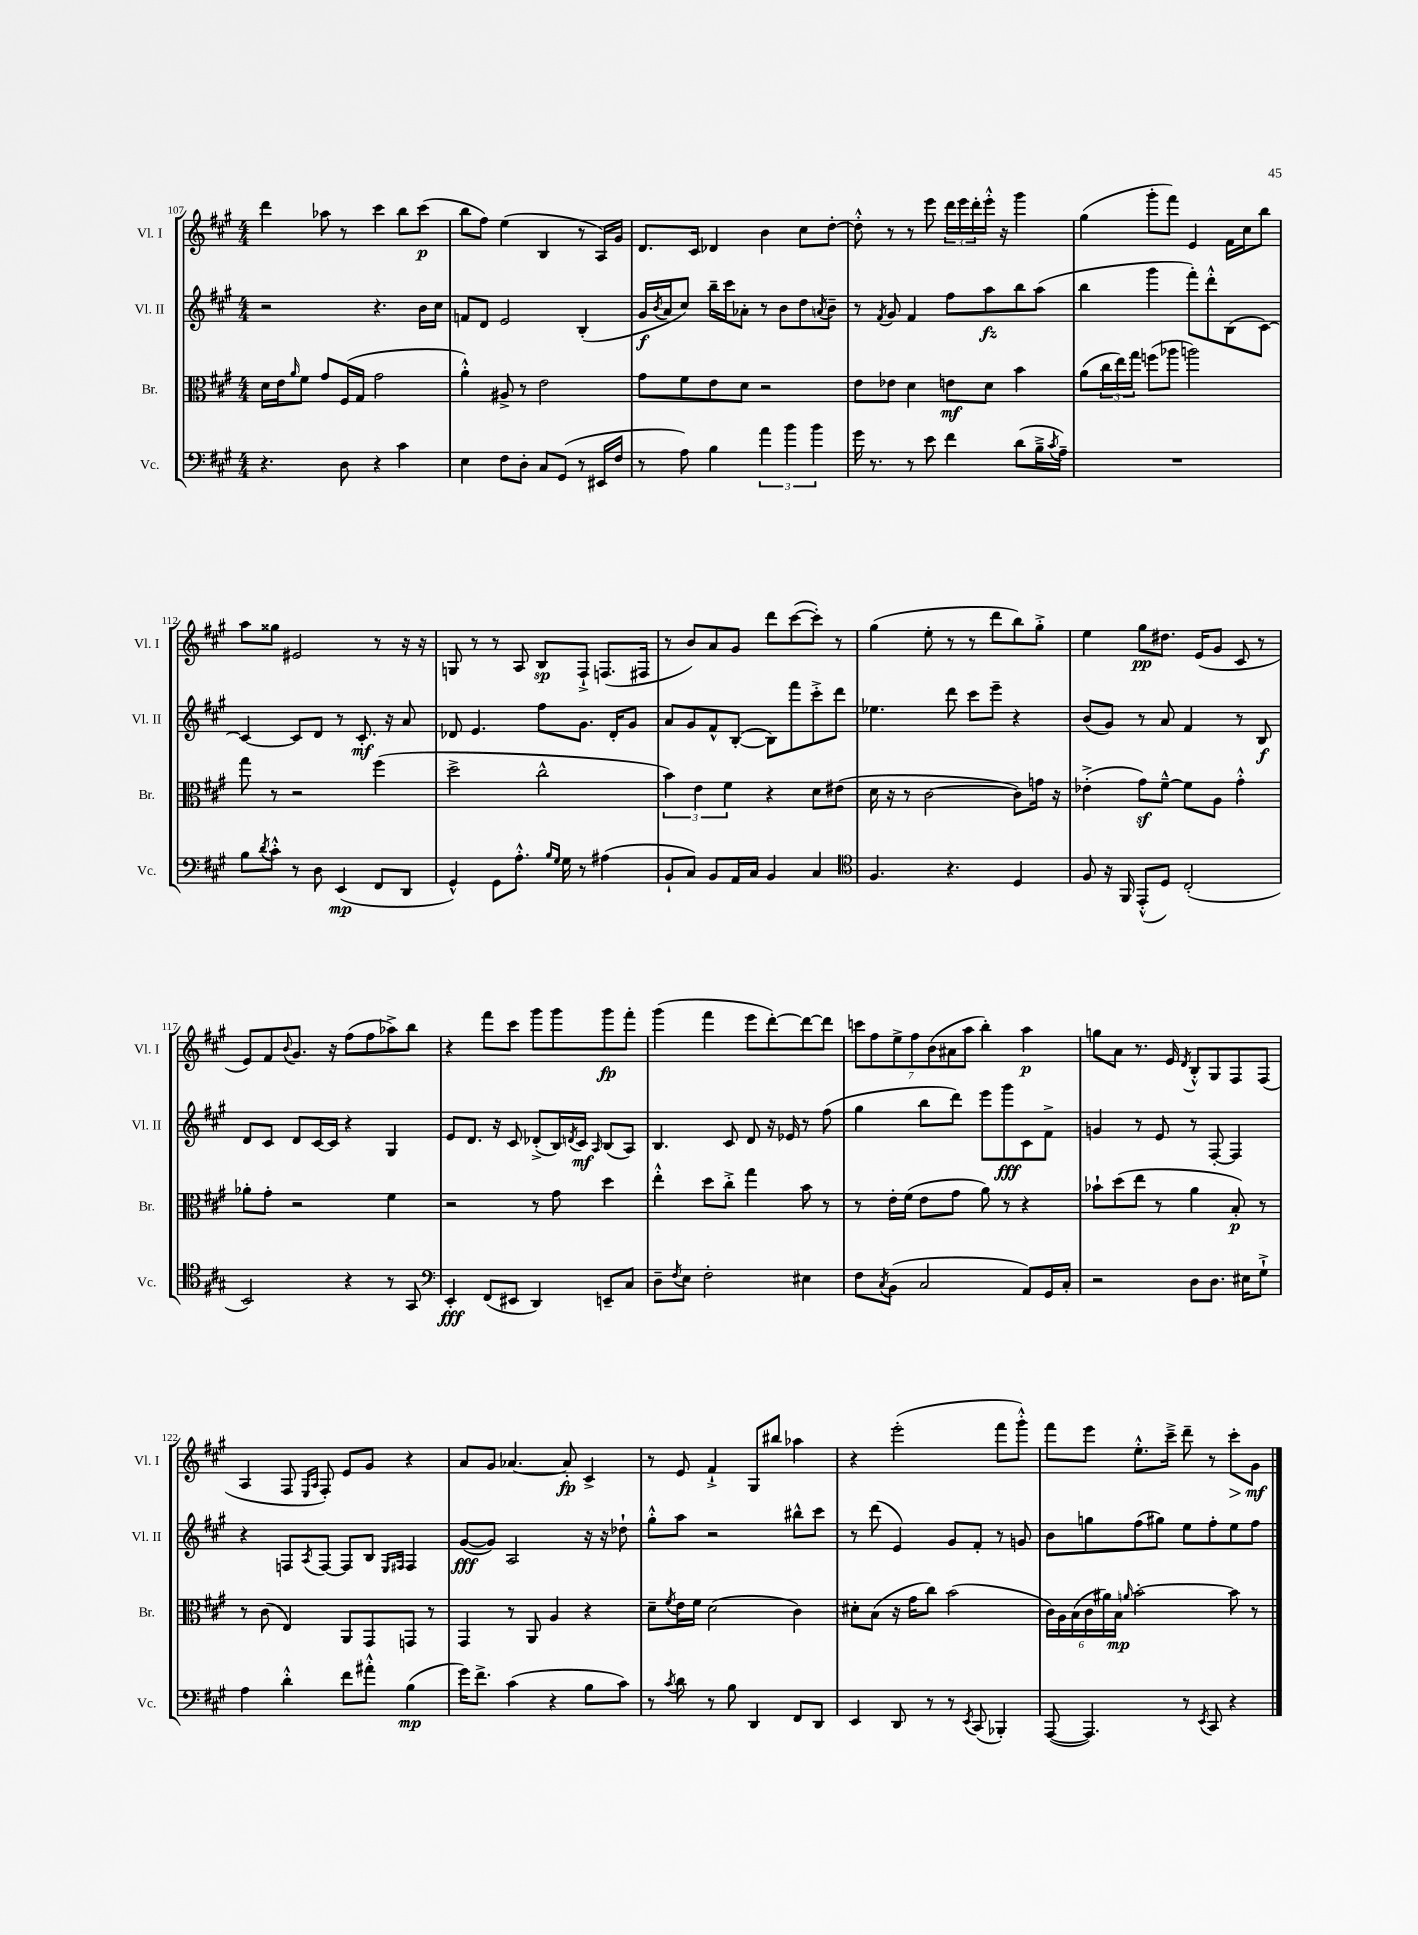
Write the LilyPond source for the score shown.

<<
\new StaffGroup <<
\new Staff = "s0" \with { instrumentName = "Vl. I" shortInstrumentName = "Vl. I" } {
    \clef treble \key a \major \numericTimeSignature \time 4/4
    d'''4 aes''8 r8 cis'''4 b''8 cis'''8\p( |
    b''8 fis''8) e''4( b4 r8 a16) gis'16 |
    d'8. cis'16 des'4 b'4 cis''8 d''8~-. |
    d''8-.-^ r8 r8 e'''8 \tuplet 3/2 { d'''16 e'''16 d'''16-. } e'''16-.-^ r16 gis'''4 |
    gis''4( gis'''8-. fis'''8) e'4 fis'16 cis''16 b''8 |
    a''8 gisis''8 eis'2 r8 r16 r16 |
    g8 r8 r8 a8 b8\sp fis8-!-> f8.( fis16 |
    r8 b'8) a'8 gis'8 d'''8 cis'''8~( cis'''8-.) r8 |
    gis''4( e''8-. r8 r8 d'''8 b''8) gis''8-.-> |
    e''4 gis''8\pp dis''8. e'16( gis'8 cis'8 r8 |
    e'8) fis'8 \appoggiatura { b'8 } gis'8. r16 fis''8( fis''8 aes''8->) b''8 |
    r4 fis'''8 cis'''8 gis'''8 gis'''8 gis'''8\fp fis'''8-. |
    gis'''4( fis'''4 e'''8 d'''8~-.) d'''8~ d'''8 |
    \tuplet 7/4 { c'''8 fis''8 e''8-> fis''8 b'8( ais'8 a''8 } b''4-.) a''4\p |
    g''8 a'8 r8. e'16 \acciaccatura { d'8 } b8-.-^ gis8 fis8 fis8( |
    a4 fis8 \grace { e16 a16 } fis8-.) e'8 gis'8 r4 |
    a'8 gis'8 aes'4.~ aes'8-.\fp cis'4-> |
    r8 e'8 fis'4-!-> gis8 bis''8 aes''4 |
    r4 e'''2-.( fis'''8 gis'''8-.-^) |
    fis'''8 e'''8 e''8.-.-^ cis'''16---> d'''8-- r8 cis'''8-.\> gis'8\mf\! \bar "|." |
}
\new Staff = "s1" \with { instrumentName = "Vl. II" shortInstrumentName = "Vl. II" } {
    \clef treble \key a \major \numericTimeSignature \time 4/4
    r2 r4. b'16 cis''16 |
    f'8 d'8 e'2 b4-.( |
    gis'16\f \acciaccatura { b'8 } a'16 cis''8) b''16-- cis'''16 aes'8-. r8 b'8 d''8 \acciaccatura { a'8 } b'8-- |
    r8 \acciaccatura { fis'8 } gis'8 fis'4 fis''8 a''8\fz b''8 a''8( |
    b''4 gis'''4 fis'''8-.) d'''8-.-^ b8( cis'8~) |
    cis'4~ cis'8 d'8 r8 cis'8.-.\mf r16 a'8 |
    des'8 e'4. fis''8 gis'8. des'16-. gis'8 |
    a'8 gis'8 fis'8-^ b8~-.( b8) fis'''8 cis'''8-.-> d'''8 |
    ees''4. d'''8 cis'''8 e'''8-- r4 |
    b'8( gis'8) r8 a'8 fis'4 r8 b8\f |
    d'8 cis'8 d'8 cis'16~ cis'16 r4 gis4 |
    e'8 d'8. r16 cis'8 des'8-.->( b16) \acciaccatura { d'8 } cis'16\mf \grace { a16 } b8( a8) |
    b4. cis'8 d'8 r16 ees'16 r8 fis''8( |
    gis''4 b''8 d'''8) e'''8 gis'''8\fff cis'8 fis'8-> |
    g'4 r8 e'8 r8 fis8~-. fis4 |
    r4 f8 \acciaccatura { a8 } f8~ f8 b8 \grace { e16 fis16 } fis4 |
    gis'8~\fff( gis'8) a2 r16 r16 des''8-! |
    gis''8-.-^ a''8 r2 bis''8-^ cis'''8 |
    r8 d'''8( e'4) gis'8 fis'8-. r8 g'8 |
    b'8 g''8 fis''8( gis''8) e''8 fis''8-. e''8 fis''8 \bar "|." |
}
\new Staff = "s2" \with { instrumentName = "Br." shortInstrumentName = "Br." } {
    \clef alto \key a \major \numericTimeSignature \time 4/4
    d'16 e'16 \grace { a'16 } fis'8 gis'8 fis16( gis16 gis'2 |
    a'4-.-^) ais8-> r8 e'2 |
    gis'8 fis'8 e'8 d'8 r2 |
    e'8 ees'8 d'4 e'8\mf d'8 b'4 |
    a'8( \tuplet 3/2 { cis''16 e''16) gis''16 } f''8( aes''8 a''2) |
    gis''8 r8 r2 fis''4( |
    d''2-> cis''2-^ |
    \tuplet 3/2 { b'4) e'4 fis'4 } r4 d'8 eis'8( |
    d'16 r16 r8 cis'2~ cis'8) g'16 r16 |
    ees'4-.->( gis'8\sf) fis'8~---^ fis'8 a8 gis'4-.-^ |
    aes'8-. gis'8-. r2 fis'4 |
    r2 r8 gis'8 d''4 |
    e''4-.-^ d''8 cis''8-.-> gis''4 b'8 r8 |
    r8 e'16-. fis'16( e'8 gis'8 a'8) r8 r4 |
    bes'8-! d''8( e''8 r8 a'4 b8-.\p) r8 |
    r8 cis'8( e4) a,8 gis,8 g,8 r8 |
    gis,4 r8 a,8 a4 r4 |
    d'8-- \acciaccatura { fis'8 } e'16 fis'16 d'2( cis'4) |
    dis'8-. b8( r16 gis'16 cis''8) b'2( |
    \tuplet 6/4 { cis'16) a16 b16( cis'16 ais'16) b16\mp } \grace { a'16 } b'2~-. b'8 r8 \bar "|." |
}
\new Staff = "s3" \with { instrumentName = "Vc." shortInstrumentName = "Vc." } {
    \clef bass \key a \major \numericTimeSignature \time 4/4
    r4. d8 r4 cis'4 |
    e4 fis8 d8-. cis8 gis,8( r8 eis,16 fis16 |
    r8 a8) b4 \tuplet 3/2 { a'4 b'4 b'4 } |
    gis'16 r8. r8 e'8 fis'4 d'8( b16---> \acciaccatura { cis'8 } a16--) |
    R1 |
    b8 \acciaccatura { d'8 } cis'8-.-^ r8 d8 e,4\mp( fis,8 d,8 |
    gis,4-^) gis,8 a8.-.-^ \grace { b16 gis16 } gis16 r8 ais4( |
    b,8-! cis8) b,8 a,16 cis16 b,4 cis4 |
    \clef tenor fis4. r4. d4 |
    fis8 r16 fis,16 e,8-.-^( d8) cis2-.( |
    b,2) r4 r8 gis,8 |
    \clef bass e,4-.\fff fis,8( eis,8 d,4) e,8-- cis8 |
    d8-- \acciaccatura { fis8 } e8 fis2-. eis4 |
    fis8 \acciaccatura { cis8 } b,8( cis2 a,8) gis,16 cis16-. |
    r2 d8 d8. eis16 gis8-!-> |
    a4 d'4-.-^ fis'8 ais'8-.-^ b4\mp( |
    gis'16) fis'8.-> cis'4( r4 b8 cis'8) |
    r8 \acciaccatura { cis'8 } d'8 r8 b8 d,4 fis,8 d,8 |
    e,4 d,8 r8 r8 \acciaccatura { e,8 } cis,8( bes,,4-.) |
    a,,8~( a,,4.) r8 \acciaccatura { e,8 } cis,8 r4 \bar "|." |
}
>>
>>
\layout { \context { \Score currentBarNumber = #107 } }
